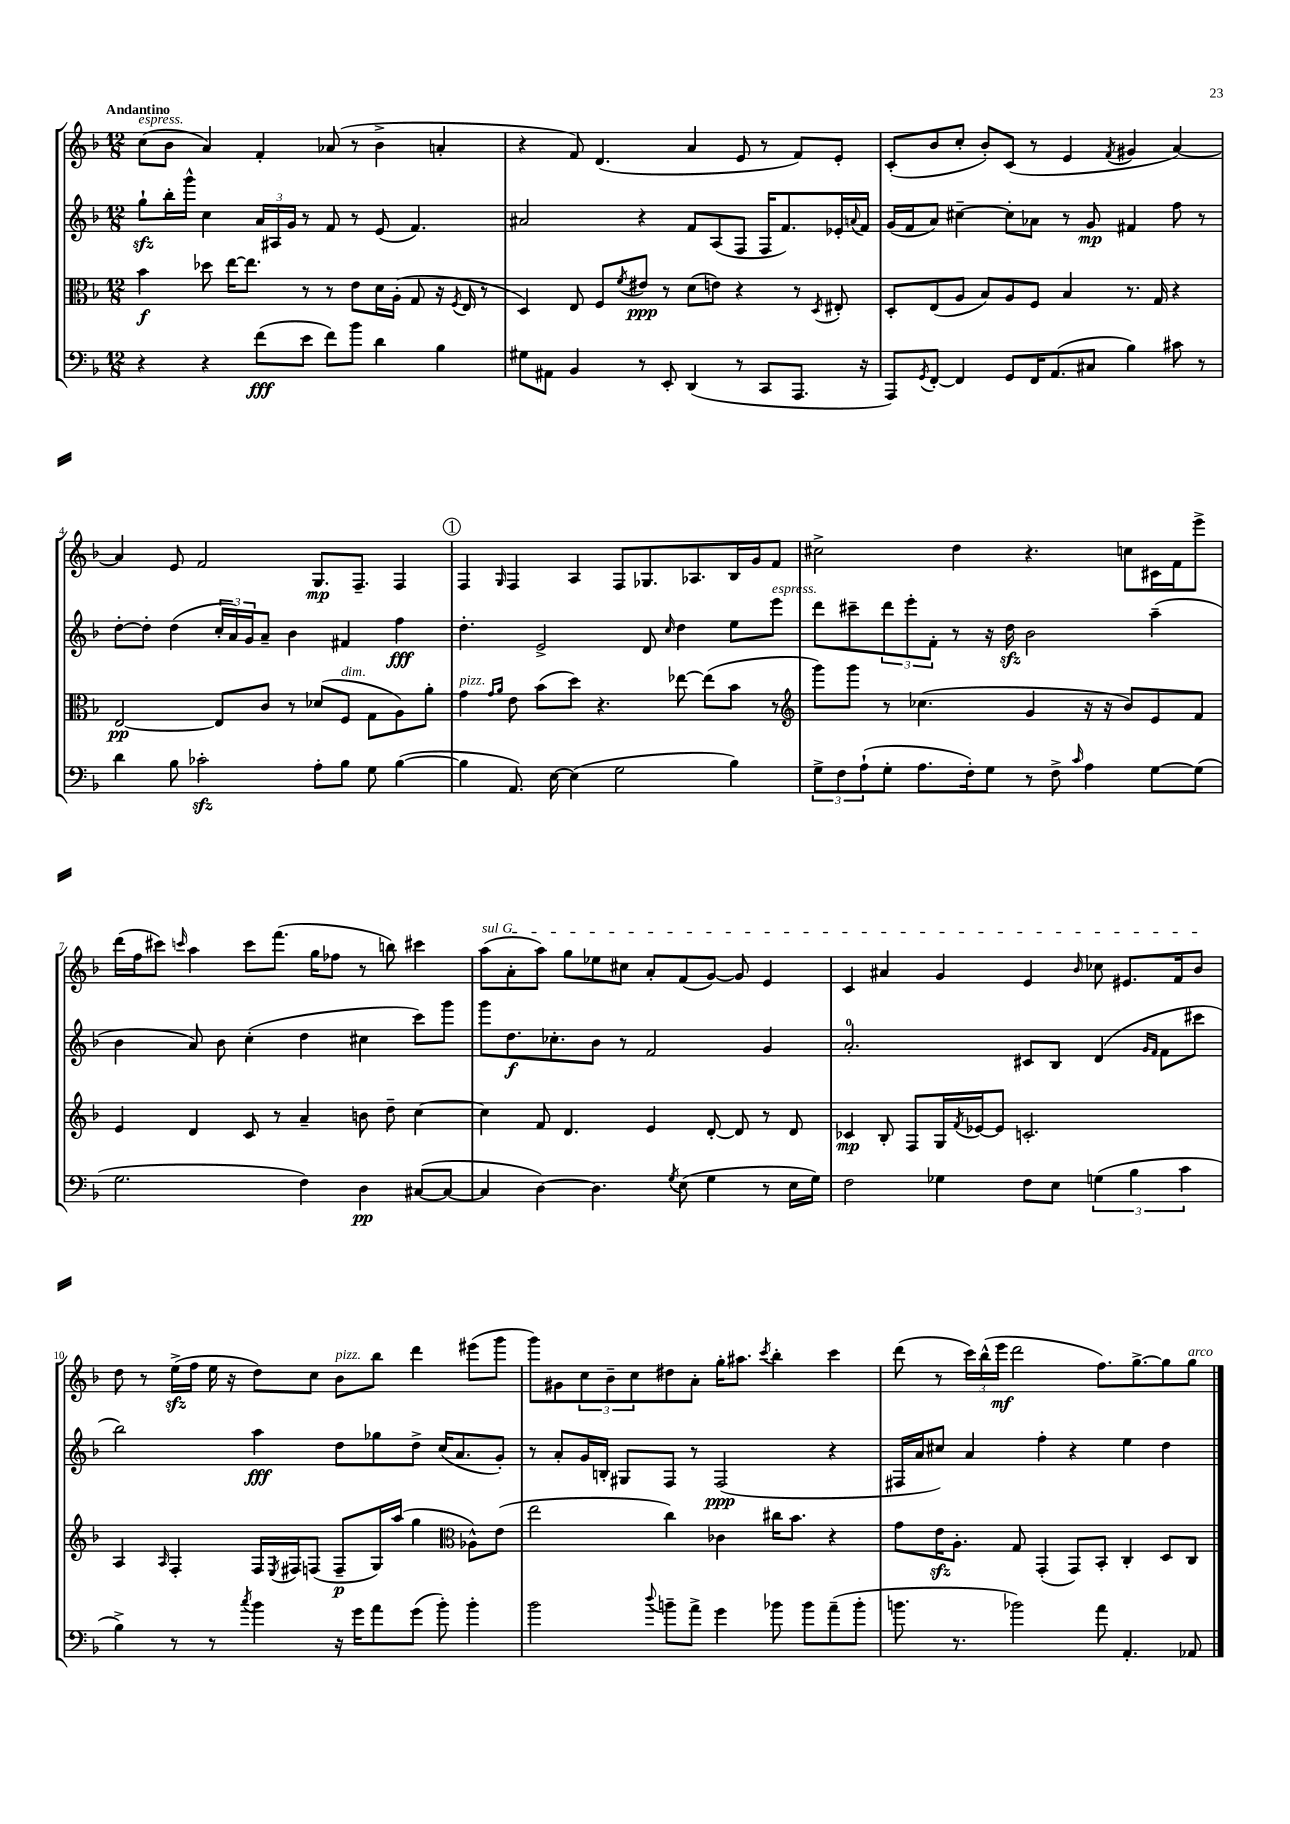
<<
\new StaffGroup <<
\new Staff = "s0" {
    \clef treble \key f \major \numericTimeSignature \time 12/8 \tempo "Andantino"
    c''8^\markup { \italic "espress." }( bes'8 a'4) f'4-. aes'8( r8 bes'4-> a'4-. |
    r4 f'8) d'4.( a'4 e'8 r8 f'8) e'8-. |
    c'8-.( bes'8 c''8-. bes'8-.) c'8( r8 e'4 \acciaccatura { f'8 } gis'4 a'4~) |
    a'4 e'8 f'2 g8.\mp f8.-- f4 |
    \mark \markup { \circle "1" } f4 \grace { g16 } f4 a4 f8 ges8. aes8. bes16 g'16 f'8 |
    cis''2-> d''4 r4. c''8 cis'16 f'16 e'''8-> |
    d'''16( f''16 cis'''8) \grace { c'''16 } a''4 c'''8 f'''8.( g''16 fes''8 r8 b''8) cis'''4 |
    \once \override TextSpanner.bound-details.left.text = \markup { \italic "sul G" } a''8\startTextSpan( a'8-. a''8) g''8 ees''8 cis''8 a'8-. f'8( g'8~) g'8 e'4 |
    c'4 ais'4 g'4 e'4 \grace { bes'16 } ces''8 eis'8. f'16 bes'8\stopTextSpan |
    d''8 r8 e''16->\sfz( f''16 e''16 r16 d''8) c''8 bes'8^\markup { \italic "pizz." } bes''8 d'''4 eis'''8( g'''8 |
    g'''8) gis'8 \tuplet 3/2 { c''8 bes'8-- c''8 } dis''8 a'8-. g''16-. ais''8. \acciaccatura { c'''8 } bes''4-. c'''4 |
    d'''8( r8 \tuplet 3/2 { c'''16) bes''16-^( e'''16\mf } d'''2 f''8.) g''8.~-> g''8 g''8^\markup { \italic "arco" } \bar "|." |
}
\new Staff = "s1" {
    \clef treble \key f \major \numericTimeSignature \time 12/8
    g''8-!\sfz bes''16-. g'''16-^ c''4 \tuplet 3/2 { a'16 ais16 g'16 } r8 f'8 r8 e'8( f'4.) |
    ais'2 r4 f'8 a8( f8 f16 f'8.) ees'16-. \appoggiatura { a'8 } f'16 |
    g'16( f'16 a'8) cis''4~-- cis''8-. aes'8 r8 g'8\mp fis'4 f''8 r8 |
    d''8~-. d''8-. d''4( \tuplet 3/2 { c''16-. a'16) g'16 } a'8-- bes'4 fis'4 f''4\fff |
    \mark \markup { \circle "1" } d''4.-. e'2-> d'8 \grace { c''16 } d''4 e''8 e'''8^\markup { \italic "espress." } |
    d'''8 cis'''8-- \tuplet 3/2 { d'''8 e'''8-. f'8-. } r8 r16 d''16\sfz bes'2 a''4--( |
    bes'4 a'8) bes'8 c''4-.( d''4 cis''4 c'''8) g'''8 |
    g'''8 d''8.\f ces''8.-. bes'8 r8 f'2 g'4 |
    a'2.-0-. cis'8 bes8 d'4( \grace { g'16 f'16 } f'8 cis'''8 |
    bes''2) a''4\fff d''8 ges''8 d''8-> c''16( a'8. g'8-.) |
    r8 a'8-. g'16 b16-. gis8 f8 r8 f2\ppp( r4 |
    fis16 a'16 cis''8) a'4 f''4-. r4 e''4 d''4 \bar "|." |
}
\new Staff = "s2" {
    \clef alto \key f \major \numericTimeSignature \time 12/8
    bes'4\f des''8 e''16~ e''8. r8 r8 e'8 d'16 a16-.( g8 r16 \acciaccatura { f8 } e16 r8 |
    d4) e8 f8 \acciaccatura { f'8 } eis'8\ppp r8 d'8( e'8) r4 r8 \acciaccatura { d8 } eis8-. |
    d8-. e8( a8 bes8) a8 f8 bes4 r8. g16 r4 |
    e2~\pp e8 c'8 r8 des'8( f8^\markup { \italic "dim." } g8 a8) a'8-. |
    \mark \markup { \circle "1" } g'4^\markup { \italic "pizz." } \grace { g'16 a'16 } e'8 bes'8( d''8) r4. ees''8~ ees''8( bes'8 r8 |
    \clef treble g'''8) g'''8 r8 ces''4.( g'4 r16 r16 bes'8) e'8 f'8 |
    e'4 d'4 c'8 r8 a'4-- b'8 d''8-- c''4~ |
    c''4 f'8 d'4. e'4 d'8~-. d'8 r8 d'8 |
    ces'4\mp bes8-. f8 g16 \acciaccatura { f'8 } ees'16~ ees'8 c'2.-. |
    a4 \grace { a16 } f4-. f16 \acciaccatura { e8 } fis16 f8( f8--\p g16) a''16( g''4 \clef alto aes8-^) e'8( |
    e''2 c''4) ces'4 cis''16 bes'8. r4 |
    g'8 e'16\sfz a8.-. g8 g,4-.( g,8) bes,8-. c4-. d8 c8 \bar "|." |
}
\new Staff = "s3" {
    \clef bass \key f \major \numericTimeSignature \time 12/8
    r4 r4 f'8\fff( e'8 f'8) bes'8 d'4 bes4 |
    gis8 ais,8 bes,4 r8 e,8-. d,4( r8 c,8 a,,8. r16 |
    a,,8) \acciaccatura { g,8 } f,8~-. f,4 g,8 f,16 a,8.( cis8 bes4) cis'8 r8 |
    d'4 bes8 ces'2-.\sfz a8-. bes8 g8 bes4~( |
    \mark \markup { \circle "1" } bes4 a,8.) e16~ e4( g2 bes4) |
    \tuplet 3/2 { g8-> f8 a8-!( } g8-. a8. f16-.) g8 r8 f8-> \grace { c'16 } a4 g8~ g8( |
    g2. f4) d4\pp cis8~( cis8~ |
    cis4 d4~) d4. \acciaccatura { g8 } e8( g4 r8 e16 g16) |
    f2 ges4 f8 e8 \tuplet 3/2 { g4( bes4 c'4 } |
    bes4->) r8 r8 \acciaccatura { c''8 } bes'4 r16 g'16 a'8 g'8( bes'8-.) bes'4-. |
    bes'2 \appoggiatura { d''8 } b'8-- a'8-> g'4 bes'8 bes'8 a'8--( bes'8-. |
    b'8. r8. bes'2) a'8 a,4.-. aes,8 \bar "|." |
}
>>
>>
